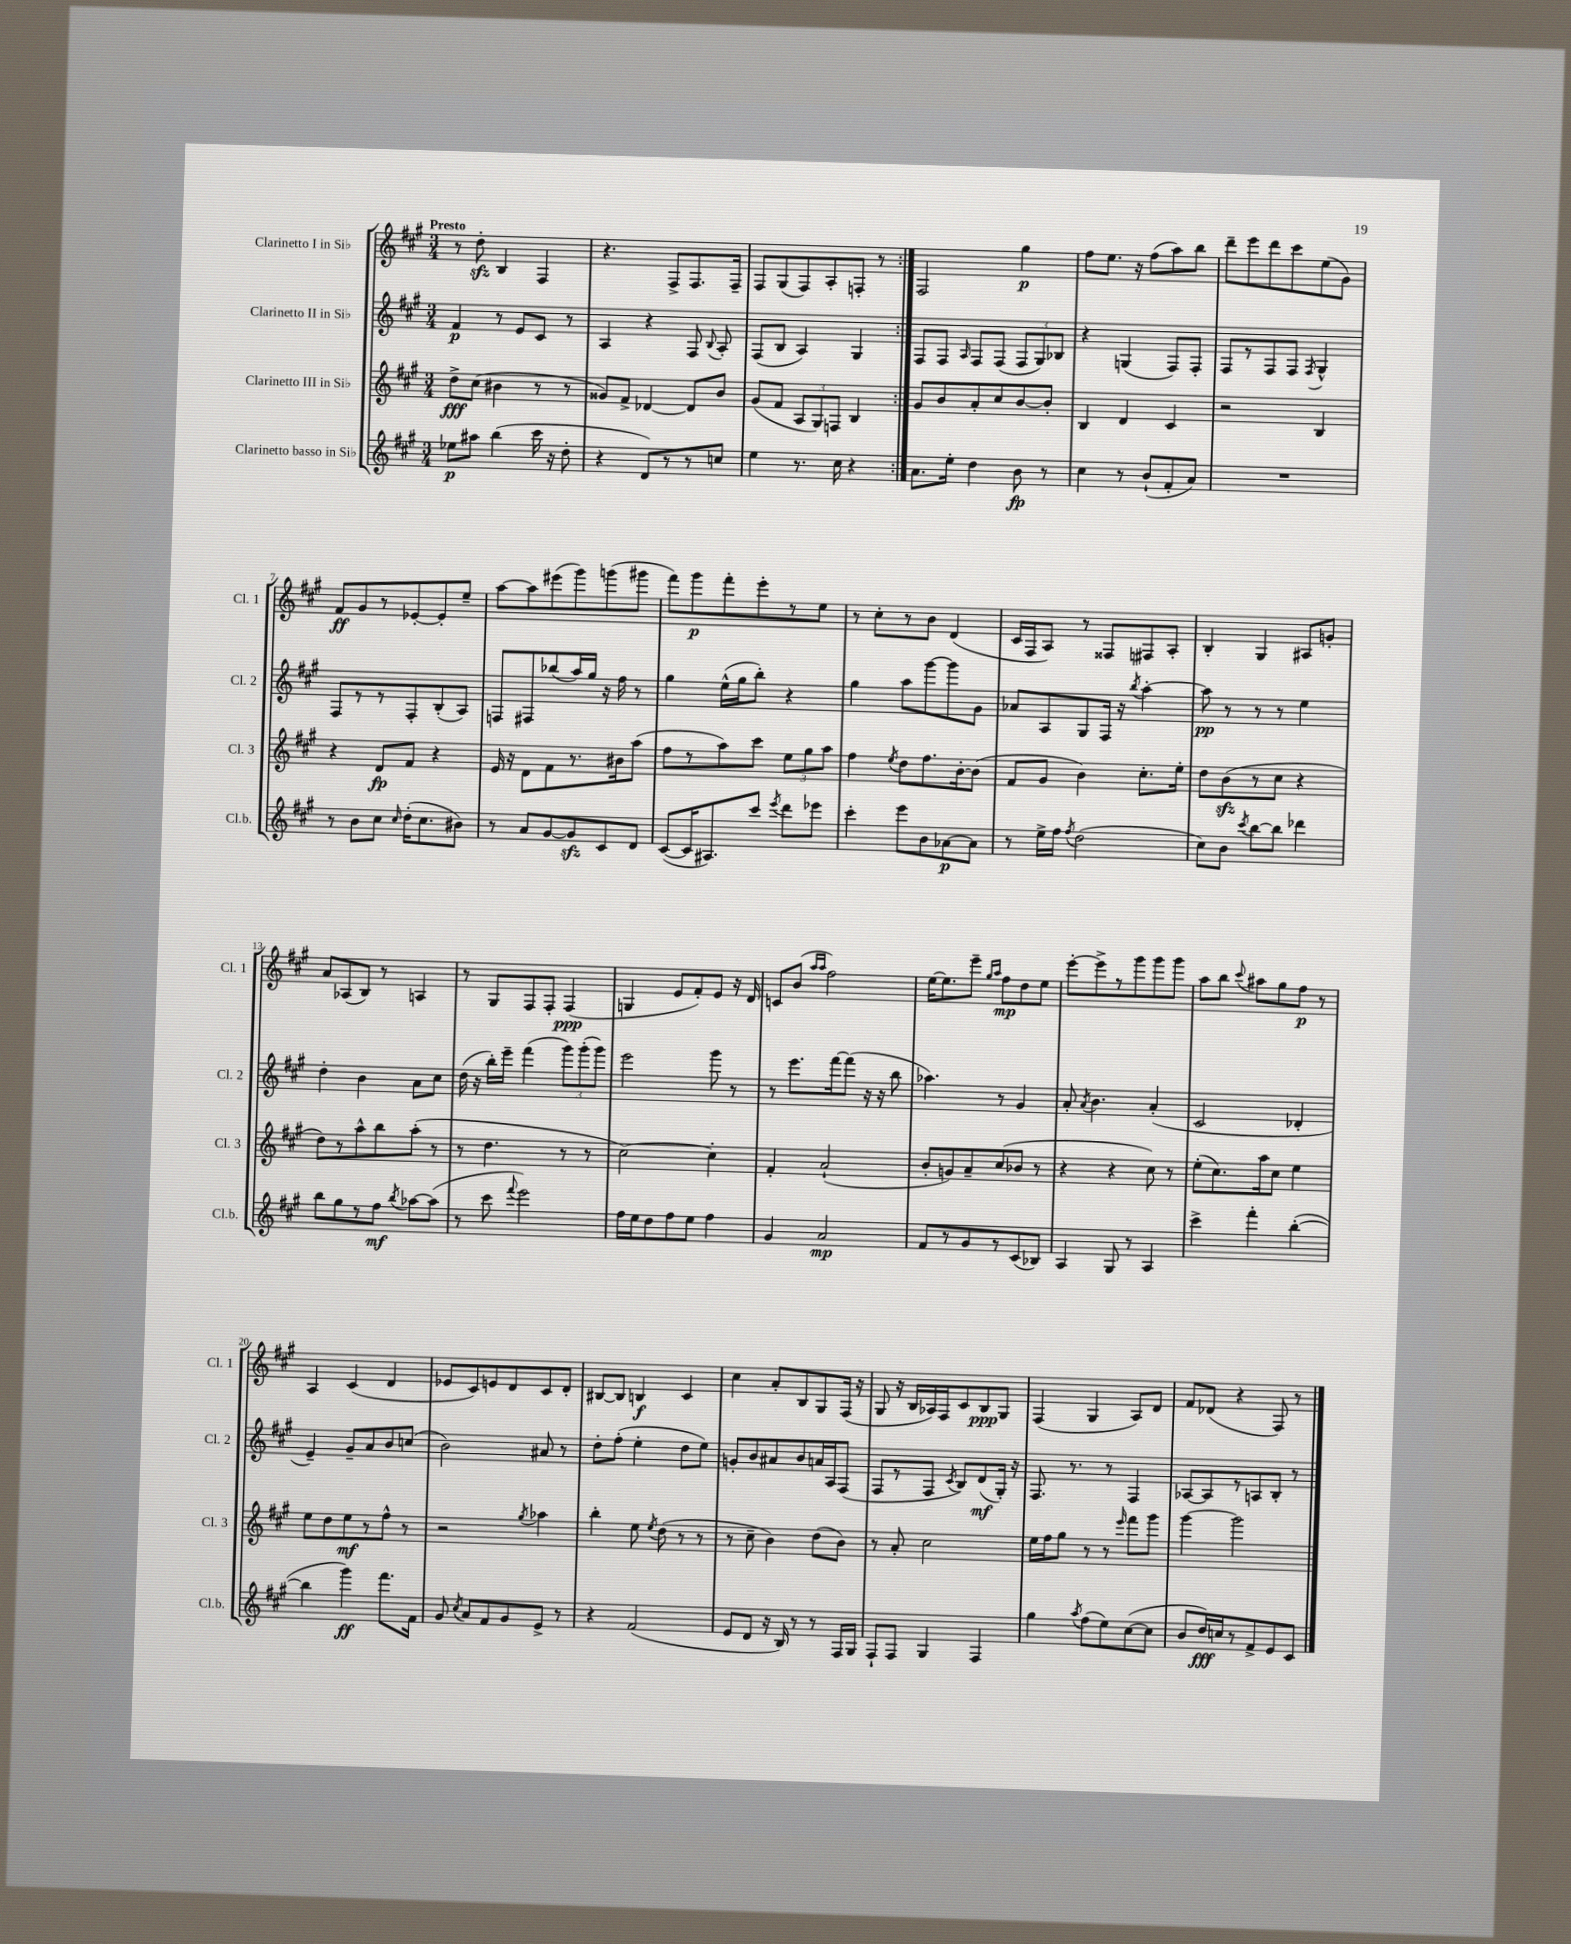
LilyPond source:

<<
\new StaffGroup <<
\new Staff = "s0" \with { instrumentName = "Clarinetto I in Sib" shortInstrumentName = "Cl. 1" } {
    \clef treble \key a \major \numericTimeSignature \time 3/4 \tempo "Presto"
    \autoBeamOff \repeat volta 2 { r8 d''8-.\sfz b4 fis4 |
    r4. fis8[-> fis8. fis16]-- |
    fis8[ gis8( fis8) a8-. f8]-. r8 | }
    fis2 gis''4\p |
    fis''8[ e''8.] r16 fis''8[( a''8) b''8] |
    d'''8[-- e'''8 d'''8 cis'''8 e''8( gis'8]) |
    fis'8[\ff gis'8 r8 ees'8~-. ees'8-. e''8]-- |
    a''8[~ a''8 eis'''8( gis'''8) g'''8( gis'''8] |
    fis'''8[) gis'''8\p fis'''8-. e'''8-. r8 e''8] |
    r8 cis''8[-. r8 b'8] d'4( |
    cis'16[ fis16 a8]) r8 fisis8[ fis8 a8]-. |
    b4-. gis4 ais8[ g'8]-. |
    a'8[ aes8( b8]) r8 a4 |
    r8 gis8[ fis8 fis8]-. fis4\ppp( |
    g4 e'8[ fis'8-.) e'8] r16 d'16 |
    c'8[ b'8]( \grace { a''16[ a''16] } fis''2) |
    e''16[~ e''8. e'''8]-- \grace { gis''16[ a''16] } fis''8[\mp d''8 e''8] |
    e'''8[~-. e'''8-> r8 gis'''8 gis'''8 gis'''8] |
    a''8[ b''8] \appoggiatura { cis'''8 } ais''8[ gis''8 fis''8]\p r8 |
    a4 cis'4( d'4 |
    ees'8[ cis'8) e'8 d'8 cis'8 d'8]-. |
    bis8[~ bis8] b4\f cis'4 |
    cis''4 a'8[-. b8 gis8 fis16]( r16 |
    gis8 r16 b16[ aes16) fis16 cis'8 b8\ppp gis8] |
    fis4( gis4 a8[) d'8] |
    fis'8[ des'8]( r4 fis8) r8 \bar "|." |
}
\new Staff = "s1" \with { instrumentName = "Clarinetto II in Sib" shortInstrumentName = "Cl. 2" } {
    \clef treble \key a \major \numericTimeSignature \time 3/4
    \autoBeamOff \repeat volta 2 { fis'4\p r8 e'8[ cis'8] r8 |
    a4 r4 fis8 \appoggiatura { b8 } a8-. |
    fis8[( b8] a4) gis4 | }
    fis8[ fis8] \grace { a16 } fis8[ fis8]( \tuplet 3/2 { fis8[ gis8) bes8] } |
    r4 g4( fis8[) fis8]-. |
    fis8[ r8 fis8 fis8] \acciaccatura { fis8 } gis4-^ |
    fis8[ r8 r8 fis8-. b8-.( a8]) |
    f8[ fis8 bes''8( a''16) gis''16] r16 fis''16 r8 |
    gis''4 e''16[-^( gis''16 b''8]-.) r4 |
    gis''4 a''8[ gis'''8~ gis'''8 gis'8] |
    aes'8[ a8 gis8 fis16] r16 \acciaccatura { b''8 } a''4~-. |
    a''8\pp r8 r8 r8 e''4 |
    d''4-. b'4 a'8[ cis''8] |
    d''16( r16 b''16[-.) e'''16]-- fis'''4( \tuplet 3/2 { gis'''8[) gis'''8-.( gis'''8]) } |
    e'''2 gis'''8 r8 |
    r8 e'''8.[ fis'''16~ fis'''8]( r16 r16 b''8 |
    aes''4.) r8 gis'4 |
    a'8-. \acciaccatura { a'8 } b'4. a'4-.( |
    cis'2 des'4-. |
    e'4--) gis'8[-- a'8 b'8 c''8]( |
    b'2) ais'8 r8 |
    d''8[-. fis''8]-.( e''4-. d''8[ e''8]) |
    g'8[-. b'8 ais'8 b'8 a'16 a16 fis8]( |
    fis8[ r8 fis8] \acciaccatura { cis'8 } b8[) d'8\mf( gis16]-.) r16 |
    fis8. r8. r8 fis4 |
    aes8[~ aes8 r8 a8 b8]-. r8 \bar "|." |
}
\new Staff = "s2" \with { instrumentName = "Clarinetto III in Sib" shortInstrumentName = "Cl. 3" } {
    \clef treble \key a \major \numericTimeSignature \time 3/4
    \autoBeamOff \repeat volta 2 { d''8[->\fff cis''8]( bis'4 r8 r8 |
    gisis'8[) fis'8]-> des'4~ des'8[ b'8] |
    gis'8[( fis'8] \tuplet 3/2 { a8[ gis8) f8] } b4 | }
    gis'8[ b'8 a'8-. cis''8 b'8~ b'8]-. |
    b4 d'4 cis'4 |
    r2 b4 |
    r4 d'8[\fp fis'8] r4 |
    e'16 r16 d'8[ fis'8 r8. bis'16 a''8]( |
    fis''8[ r8 a''8) cis'''8] \tuplet 3/2 { e''8[ gis''8 a''8] } |
    fis''4 \acciaccatura { e''8 } d''8[ fis''8. b'16~-. b'8]( |
    fis'8[ gis'8] b'4) cis''8.[-. e''16]-. |
    d''8[ b'8\sfz( r8 cis''8] r4 |
    d''8[) r8 a''8-^ b''8 a''8]-.( r8 |
    r8 d''4. r8 r8 |
    cis''2~) cis''4-. |
    fis'4-. a'2-!( |
    b'8[-. g'8) a'8-- cis''8( bes'8] r8 |
    r4 r4 cis''8) r8 |
    e''8[-.( cis''8.) a''16 cis''8] e''4 |
    e''8[ d''8 e''8\mf r8 fis''8]-^ r8 |
    r2 \acciaccatura { gis''8 } aes''4 |
    b''4-. e''8 \acciaccatura { e''8 } d''8( r8 r8 |
    r8 cis''8-- b'4) d''8[( b'8]) |
    r8 a'8-. cis''2 |
    e''16[ fis''16 gis''8] r8 r8 \grace { e'''16 } fis'''8[ gis'''8] |
    gis'''4~ gis'''2 \bar "|." |
}
\new Staff = "s3" \with { instrumentName = "Clarinetto basso in Sib" shortInstrumentName = "Cl.b." } {
    \clef treble \key a \major \numericTimeSignature \time 3/4
    \autoBeamOff \repeat volta 2 { ees''8[\p ais''8] b''4( cis'''16 r16 d''8-. |
    r4 d'8[) r8 r8 c''8] |
    e''4 r8. cis''16 r4 | }
    a'8.[ e''16]-. d''4 b'8\fp r8 |
    cis''4 r8 b'8[-!( fis'8-. a'8]) |
    R2. |
    r8 b'8[ cis''8] \grace { cis''16 } d''16[-.( cis''8. bis'8]) |
    r8 a'8[ gis'8~ gis'8\sfz cis'8 d'8] |
    cis'8[~( cis'16 ais8.) cis'''8] \acciaccatura { e'''8 } d'''8[ ees'''8] |
    cis'''4-. e'''8[ b'8 aes'8~\p aes'8] |
    r8 e''16[-> fis''16] \acciaccatura { fis''8 } d''2( |
    cis''8[) b'8] \acciaccatura { cis'''8 } b''8[~ b''8] des'''4 |
    b''8[ gis''8 r8 fis''8]\mf \acciaccatura { b''8 } aes''8[~ aes''8]( |
    r8 cis'''8 \appoggiatura { fis'''8 } e'''2) |
    fis''16[ e''16 d''8 fis''8 e''8] fis''4 |
    gis'4 a'2\mp |
    fis'8[ r8 gis'8 r8 cis'8( bes8]) |
    a4 gis8 r8 a4 |
    cis'''4-> fis'''4-. b''4~-.( |
    b''4 gis'''4\ff) fis'''8.[ fis'16] |
    gis'8 \acciaccatura { cis''8 } a'8[ fis'8 gis'8 e'8]-> r8 |
    r4 fis'2( |
    e'8[ d'8] r16 b16) r8 r8 fis16[ gis16] |
    fis8[-! fis8] gis4 fis4 |
    gis''4 \acciaccatura { a''8 } fis''8[( e''8) cis''8~( cis''8] |
    b'8[ d''16\fff) c''16 r8 fis'8-> e'8 cis'8] \bar "|." |
}
>>
>>
